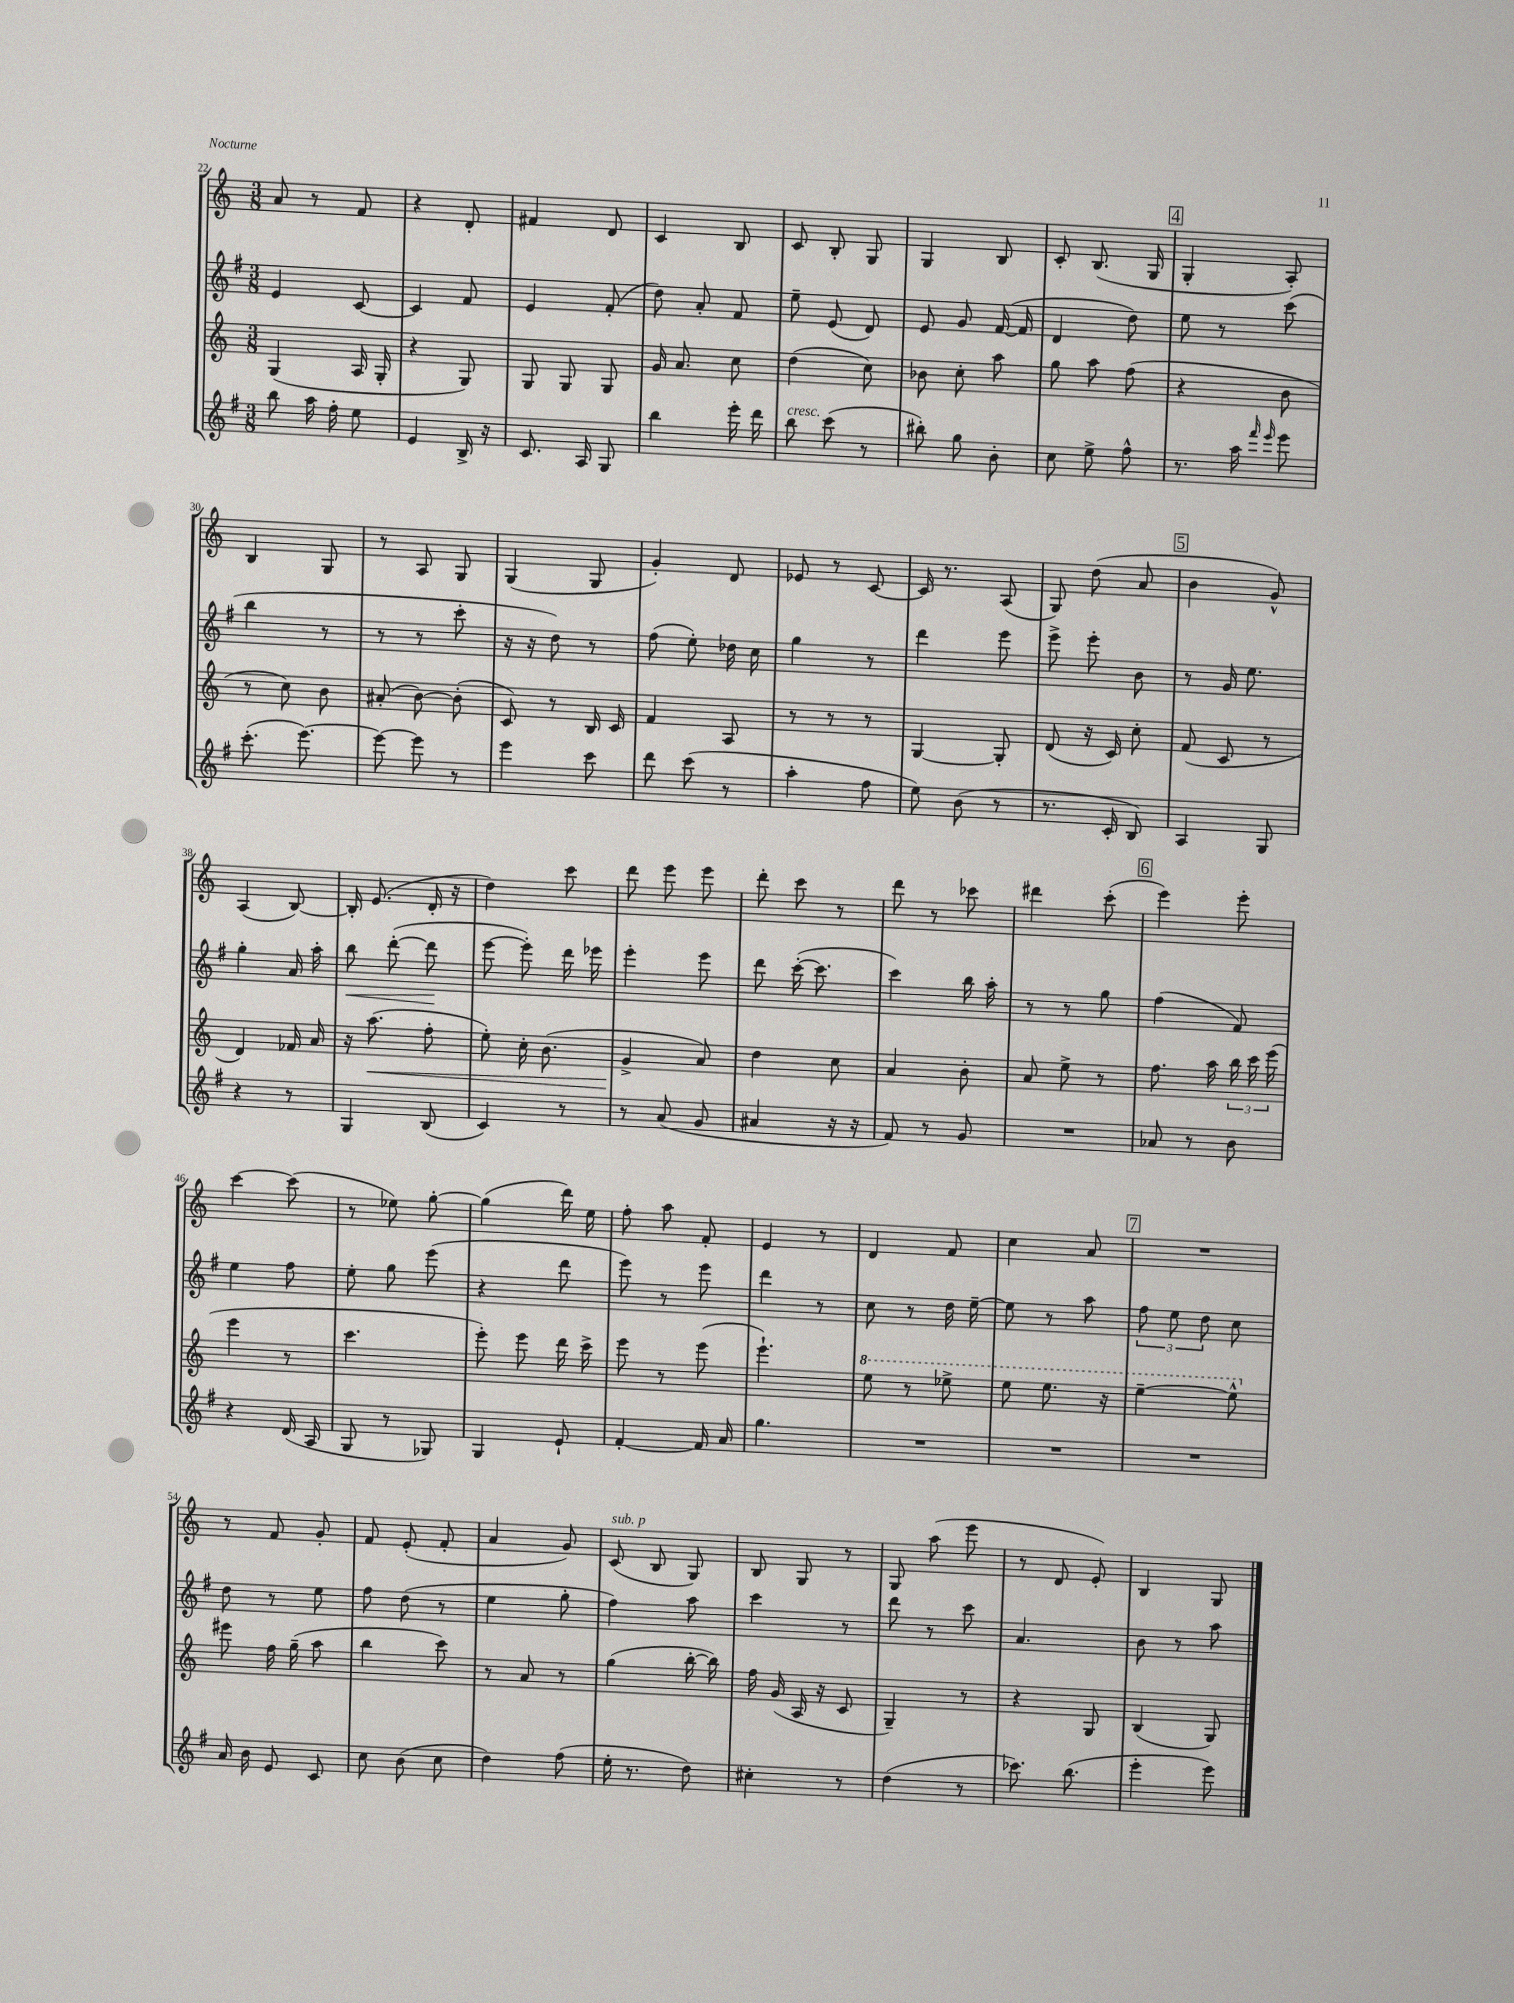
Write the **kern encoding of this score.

**kern	**kern	**kern	**kern
*staff4	*staff3	*staff2	*staff1
*clefG2	*clefG2	*clefG2	*clefG2
*k[f#]	*k[]	*k[f#]	*k[]
*M3/8	*M3/8	*M3/8	*M3/8
8bb	(4G	4e	8a
16aa	.	.	8r
16ff#'	.	.	.
8ee	16A	[8c	8f
.	16G'	.	.
=	=	=	=
4e	4r	4c]	4r
16B^	8G)	8f#	8d'
16r	.	.	.
=	=	=	=
8.c	8G	4e	4f#
.	8G	.	.
16A	.	.	.
8G	8G	(8f#'	8d
=	=	=	=
4bb	16g	8dd)	4c
.	8.a	.	.
.	.	8a'	.
16eee'	8cc	8f#	8B
16ddd	.	.	.
=	=	=	=
8bb	(4dd	8ee~	8c
(8ccc	.	(8e	8B'
8r	8cc)	8d)	8G
=	=	=	=
8bb#')	8b-	8e	4G
8gg	8cc'	8g	.
8b'	8aa	([16f#	8B
.	.	16f#]	.
=	=	=	=
8cc	8gg	4d	8c'
8ee^	8aa	.	(8.B
8ff#^^	(8ff	8dd)	.
.	.	.	16G
=	=	=	=
8.r	4r	8ee	4G'
.	.	8r	.
16aa	.	.	.
16qqfff#	.	.	.
16qqeee	.	.	.
8eee	8b	(8ccc	8A')
=	=	=	=
(8.ccc'	8r	4bb	4B
.	8cc)	.	.
[8.eee)	.	.	.
.	8b	8r	8G
=	=	=	=
8eee_	(8a#'	8r	8r
8eee]	[8b)	8r	8A
8r	(8b']	8ccc'	8G
=	=	=	=
4eee	8c)	16r	(4G
.	.	16r	.
.	8r	8dd)	.
8ccc	16B	8r	8G
.	16c	.	.
=	=	=	=
8ddd	4f	(8ff#	4g')
(8ccc	.	8ee')	.
8r	8A	16dd-	8d
.	.	16cc	.
=	=	=	=
4aa'	8r	4gg	8e-
.	8r	.	8r
8ff#	8r	8r	[8c
=	=	=	=
8ee)	[4G	4ddd	16c]
.	.	.	8.r
(8b	.	.	.
8r	8G']	8eee	(8A
=	=	=	=
8.r	(8d	8eee^	8G)
.	16r	8eee'	(8dd
16c'	16c)	.	.
8B)	8cc'	8b	8a
=	=	=	=
4A	(8f	8r	4b
.	8c	16g	.
.	.	8.ee	.
8G	8r	.	8g^^)
=	=	=	=
4r	4d)	4gg'	(4A
8r	16f-	16a	[8B)
.	16a	16aa'	.
=	=	=	=
4G	16r	8bb	16B']
.	(8.aa	.	(8.e
.	.	([8ddd'	.
(8B	8ff'	8ddd]	16d'
.	.	.	16r
=	=	=	=
4c)	8ee')	[8eee	4dd)
.	16cc'	8eee'])	.
.	(8.b	.	.
8r	.	16ddd	8ccc
.	.	16eee-	.
=	=	=	=
8r	4g^	4eee'	8ddd
(8a	.	.	8eee
8g	8a)	8eee	8eee
=	=	=	=
4a#	4dd	8ddd	8ddd'
.	.	([16ccc'	8ccc
.	.	8.ccc]	.
16r	8cc	.	8r
16r	.	.	.
=	=	=	=
8f#)	4a	4ccc)	8ddd
8r	.	.	8r
8g	8b'	16bb	8ccc-
.	.	16aa'	.
=	=	=	=
4.r	8a	8r	4ddd#
.	8ee^	8r	.
.	8r	8gg	(8ccc'
=	=	=	=
8a-	8.ff	(4ff#	4eee)
8r	.	.	.
.	16aa	.	.
8b	24bb	8f#)	8eee'
.	24ccc	.	.
.	(24eee	.	.
=	=	=	=
4r	4eee	4ee	[4ccc
(16d	8r	8ff#	(8ccc]
16A	.	.	.
=	=	=	=
8G	4.ccc	8ee'	8r
8r	.	8gg	8ee-)
8G-)	.	(8eee	[8gg'
=	=	=	=
4G	8eee')	4r	(4gg]
.	8eee	.	.
8e`	16ddd	8ddd	16ddd)
.	16ccc^	.	16ee
=	=	=	=
[4f#'	8eee	8eee)	8ff'
.	8r	8r	8aa
16f#]	(8eee	8eee	8f'
16a	.	.	.
=	=	=	=
4.gg	4.eee`)	4ddd	4e
.	.	8r	8r
=	=	=	=
4.r	8eee	8cc	4d
.	8r	8r	.
.	8eee-^	16dd	8f
.	.	[16ee~	.
=	=	=	=
4.r	8eee	8ee]	4cc
.	8.eee	8r	.
.	.	8aa	8a
.	16r	.	.
=	=	=	=
4.r	[4eee~	12ff#	4.r
.	.	12ee	.
.	.	12dd	.
.	8eee^^]	8cc	.
=	=	=	=
16a	8eee#	8dd	8r
16b	.	.	.
8e	16ff	8r	8f
.	(16gg~	.	.
8c	8aa	8ee	8g'
=	=	=	=
8cc	4bb	8ff#	8f
(8b	.	(8dd	(8e'
8cc	8ccc)	8r	8f'
=	=	=	=
4dd)	8r	4ee	4a
.	8a	.	.
(8ff#	8r	8gg'	8g)
=	=	=	=
16ee'	(4gg	4ff#)	(8c
8.r	.	.	.
.	.	.	8B
8dd)	[16bb'	8aa	8G)
.	16bb])	.	.
=	=	=	=
4cc#'	16ff	4ccc	8B
.	(16g	.	.
.	16A	.	8G
.	16r	.	.
8r	8c	8r	8r
=	=	=	=
(4dd	4G~)	8ddd	8G
.	.	8r	(8aa
8r	8r	8ccc	8eee
=	=	=	=
8.ccc-)	4r	4.a	8r
.	.	.	8d
(8.bb	.	.	.
.	8G	.	8e')
=	=	=	=
4eee'	(4B	8b	4B
.	.	8r	.
8eee)	8G)	8aa	8G
==	==	==	==
*-	*-	*-	*-
